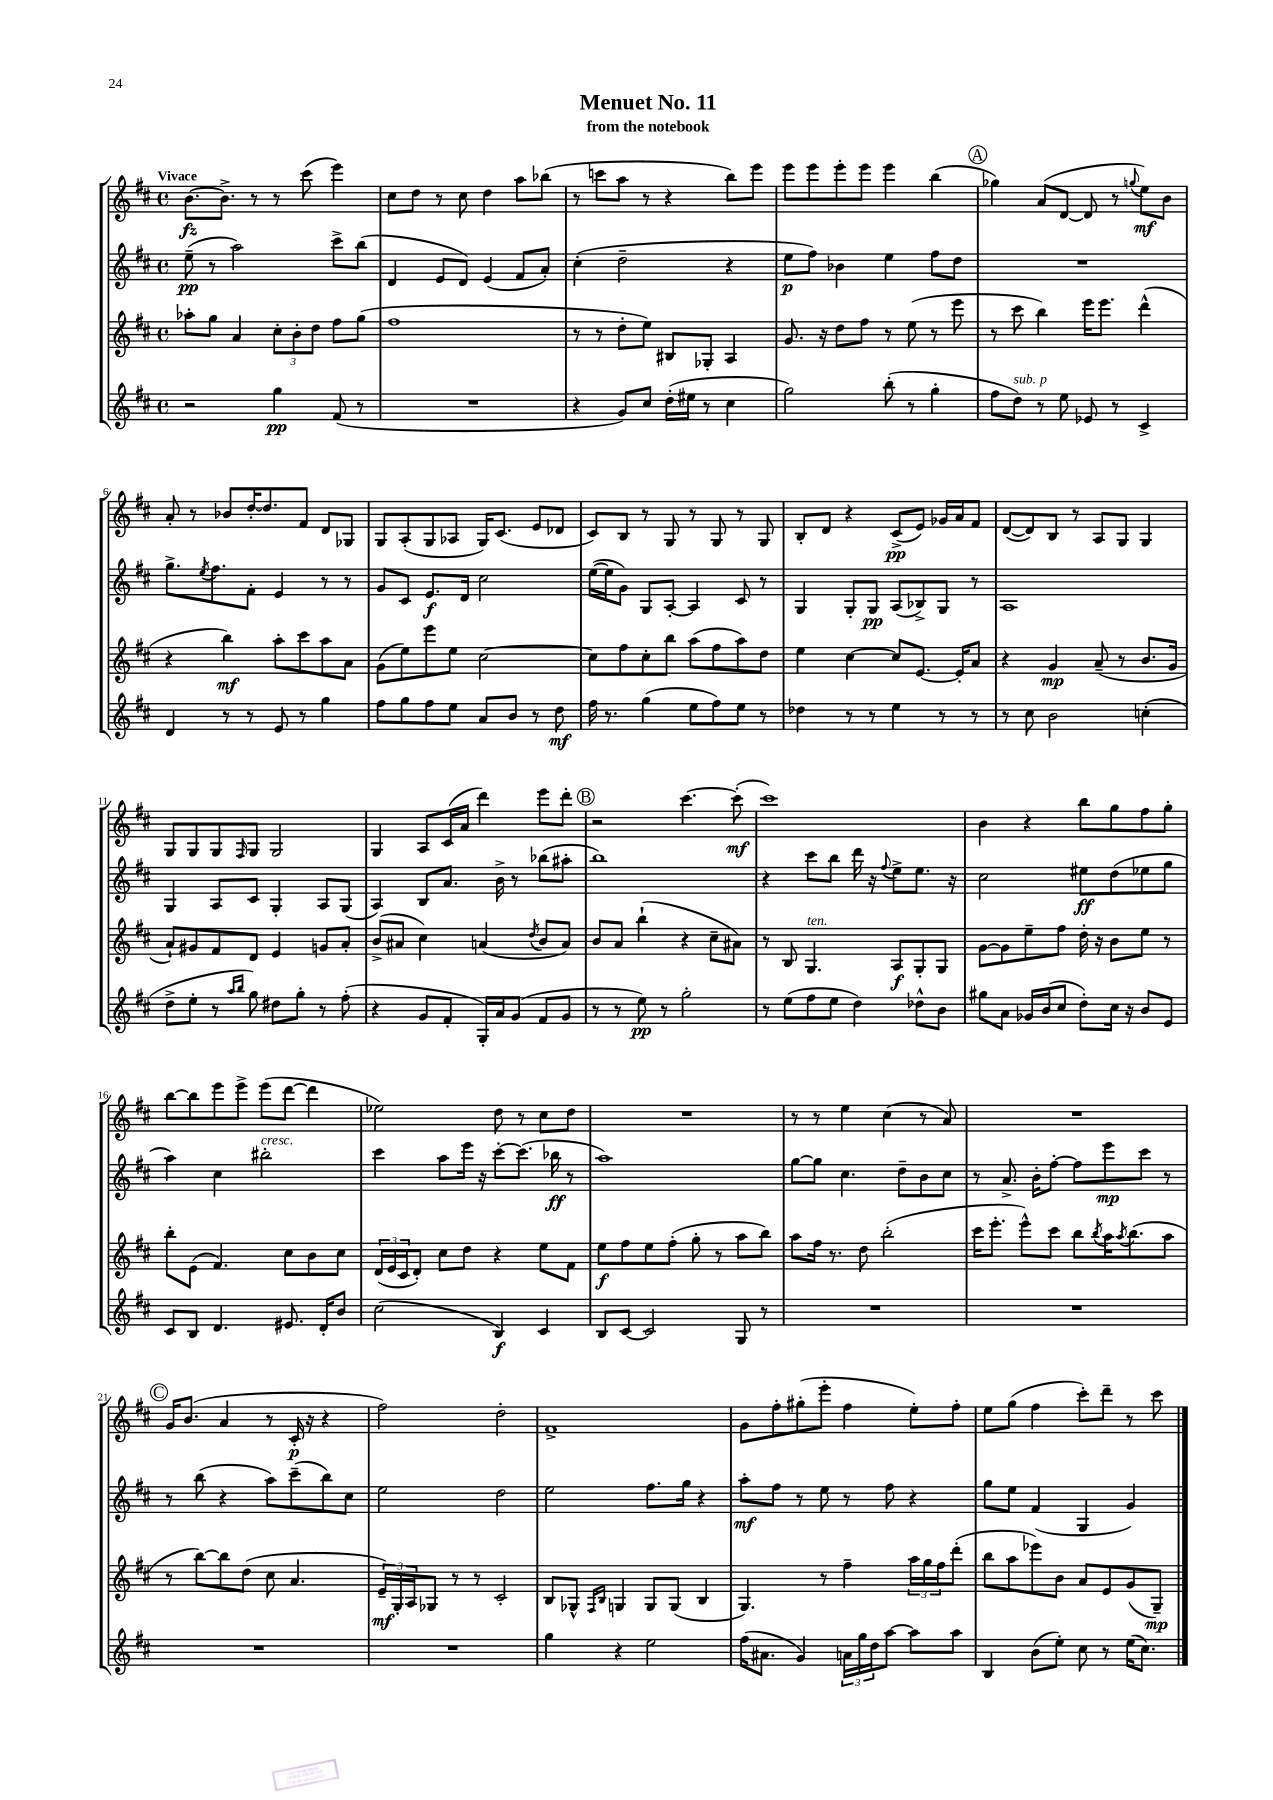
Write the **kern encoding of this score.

**kern	**dynam	**kern	**dynam	**kern	**dynam	**kern	**dynam
*part4	*part4	*part3	*part3	*part2	*part2	*part1	*part1
*staff4	*staff4	*staff3	*staff3	*staff2	*staff2	*staff1	*staff1
*clefG2	*	*clefG2	*	*clefG2	*	*clefG2	*
*k[f#c#]	*	*k[f#c#]	*	*k[f#c#]	*	*k[f#c#]	*
*M4/4	*	*M4/4	*	*M4/4	*	*M4/4	*
*met(c)	*	*met(c)	*	*met(c)	*	*met(c)	*
=1	=1	=1	=1	=1	=1	=1	=1
!	!	!	!	!	!	!LO:TX:a:B:t=Vivace	!
2r	.	8aa-X'\L	.	(8ee~\	pp	[8.b\L	fz
.	.	8gg\J	.	8r	.	.	.
.	.	.	.	.	.	8.b^\J]	.
.	.	4a/	.	2aa\)	.	.	.
.	.	.	.	.	.	8r	.
4gg\	pp	12cc#'\L	.	.	.	8r	.
.	.	12b'\	.	.	.	.	.
.	.	.	.	.	.	(8ccc#\	.
.	.	12dd\J	.	.	.	.	.
(8f#/	.	8ff#\L	.	8ccc#^\L	.	4eee\)	.
8r	.	(8gg\J	.	(8bb\J	.	.	.
=2	=2	=2	=2	=2	=2	=2	=2
1r	.	1ff#	.	4d/	.	8cc#\L	.
.	.	.	.	.	.	8dd\J	.
.	.	.	.	8e/L	.	8r	.
.	.	.	.	8d/J)	.	8cc#\	.
.	.	.	.	(4e/	.	4dd\	.
.	.	.	.	8f#/L	.	8aa\L	.
.	.	.	.	8a'/J)	.	(8bb-X\J	.
=3	=3	=3	=3	=3	=3	=3	=3
4r	.	8r	.	(4cc#'\	.	8r	.
.	.	8r	.	.	.	8cccn\L	.
8g/L)	.	8dd'\L	.	2dd~\	.	8aa\J	.
8cc#/J	.	8ee\J)	.	.	.	8r	.
(16dd'\LL	.	8B#X/L	.	.	.	4r	.
16ee#X\JJ	.	.	.	.	.	.	.
8r	.	8G-X'/J	.	.	.	.	.
4cc#\	.	4A/	.	4r	.	8bb\L)	.
.	.	.	.	.	.	8eee\J	.
=4	=4	=4	=4	=4	=4	=4	=4
2gg\)	.	8.g/	.	8ee\L	p	8eee\L	.
.	.	.	.	8ff#\J)	.	8eee\	.
.	.	16r	.	.	.	.	.
.	.	8dd\L	.	4b-X\	.	8eee'\	.
.	.	8ff#\J	.	.	.	8eee\J	.
(8bb'\	.	8r	.	4ee\	.	4eee\	.
8r	.	(8ee\	.	.	.	.	.
4gg'\	.	8r	.	8ff#\L	.	(4bb\	.
.	.	8eee\	.	8dd\J	.	.	.
!!LO:REH:place=s1:t=A
=5	=5	=5	=5	=5	=5	=5	=5
8ff#\L	.	8r	.	1r	.	4gg-X\)	.
!LO:TX:a:i:t=sub. p	!	!	!	!	!	!	!
8dd\J)	.	8ccc#\	.	.	.	.	.
8r	.	4bb\)	.	.	.	(8a/L	.
8ee\	.	.	.	.	.	[8d/J	.
8e-X/	.	16eee\KL	.	.	.	8d/]	.
.	.	8.eee\J	.	.	.	.	.
8r	.	.	.	.	.	8r	.
.	.	.	.	.	.	8qqggn/	.
4c#^/	.	(4ddd^^\	.	.	.	8ee\L)	mf
.	.	.	.	.	.	8b\J	.
!!LO:LB:g=z
=6	=6	=6	=6	=6	=6	=6	=6
4d/	.	4r	.	8.gg^\L	.	8a'/	.
.	.	.	.	.	.	8r	.
.	.	.	.	8qee/	.	.	.
.	.	.	.	8.ff#\	.	.	.
8r	.	4bb\)	mf	.	.	8b-X/L	.
8r	.	.	.	8f#'\J	.	[16dd'/K	.
.	.	.	.	.	.	8.dd/]	.
8e/	.	8aa'\L	.	4e/	.	.	.
8r	.	8ccc#\	.	.	.	8f#/J	.
4gg\	.	8aa\	.	8r	.	8d/L	.
.	.	8a\J	.	8r	.	8G-X/J	.
=7	=7	=7	=7	=7	=7	=7	=7
8ff#\L	.	(8g\L	.	8g/L	.	8G/L	.
8gg\	.	8ee\)	.	8c#/J	.	(8A'/	.
8ff#\	.	8eee\	.	8.e/L	f	8G/	.
8ee\J	.	8ee\J	.	.	.	8A-X/J	.
.	.	.	.	16d/Jk	.	.	.
8a/L	.	[2cc#\	.	2cc#\	.	16G/KL)	.
.	.	.	.	.	.	(8.c#/J	.
8b/J	.	.	.	.	.	.	.
8r	.	.	.	.	.	8e/L	.
8dd\	mf	.	.	.	.	8d-X/J	.
=8	=8	=8	=8	=8	=8	=8	=8
16ff#\	.	8cc#\L]	.	([16ee\LL	.	8c#/L)	.
8.r	.	.	.	16ee\J]	.	.	.
.	.	8ff#\	.	8g\J)	.	8B/J	.
(4gg\	.	8cc#'\	.	8G/L	.	8r	.
.	.	8bb\J	.	[8A'/J	.	8G/	.
8ee\L	.	(8aa\L	.	4A/]	.	8r	.
8ff#\)	.	8ff#\	.	.	.	8G/	.
8ee\J	.	8aa\)	.	8c#/	.	8r	.
8r	.	8dd\J	.	8r	.	8G/	.
=9	=9	=9	=9	=9	=9	=9	=9
4dd-X\	.	4ee\	.	4G/	.	8B'/L	.
.	.	.	.	.	.	8d/J	.
8r	.	[4cc#\	.	8G'/L	.	4r	.
8r	.	.	.	8G/J	pp	.	.
4ee\	.	8cc#/L]	.	(8A/L	.	(8c#^/L	pp
.	.	[8.e/J	.	8B-X^/)	.	8e/J)	.
8r	.	.	.	8G/J	.	16g-X/LL	.
.	.	16e'/KL]	.	.	.	16a/J	.
8r	.	8a/J	.	8r	.	8f#/J	.
=10	=10	=10	=10	=10	=10	=10	=10
8r	.	4r	.	1A	.	([8d/L	.
8cc#\	.	.	.	.	.	8d/])	.
2b\	.	4g/	mp	.	.	8B/J	.
.	.	.	.	.	.	8r	.
.	.	(8a~/	.	.	.	8A/L	.
.	.	8r	.	.	.	8G/J	.
(4ccn'\	.	8.b/L	.	.	.	4G/	.
.	.	16g/Jk	.	.	.	.	.
!!LO:LB:g=z
=11	=11	=11	=11	=11	=11	=11	=11
8dd^\L	.	8a`/L)	.	4G/	.	8G/L	.
8ee'\J	.	8g#X/	.	.	.	8G/	.
8r	.	8f#/	.	8A/L	.	8G/	.
16qqaa/LL	.	.	.	.	.	.	.
16qqbb/JJ	.	.	.	.	.	16qqF#/	.
8gg\)	.	8d/J	.	8c#/J	.	8G/J	.
8dd#X\L	.	4e/	.	4G'/	.	2G/	.
8gg'\J	.	.	.	.	.	.	.
8r	.	8gn/L	.	8A/L	.	.	.
(8ff#'\	.	8a'/J	.	(8G/J	.	.	.
=12	=12	=12	=12	=12	=12	=12	=12
4r	.	(8b^/L	.	4A/)	.	4G/	.
.	.	8a#X/J	.	.	.	.	.
8g/L	.	4cc#\)	.	8B/L	.	8A/L	.
8f#'/J	.	.	.	8.a/J	.	(16c#/L	.
.	.	.	.	.	.	16a/JJ	.
16G'/LL)	.	(4an/	.	.	.	4ddd\)	.
16a/J	.	.	.	16b^\	.	.	.
(8g/J	.	.	.	8r	.	.	.
.	.	8qdd/	.	.	.	.	.
8f#/L	.	8b/L	.	(8bb-X\L	.	8eee\L	.
8g/J	.	8a/J)	.	8aa#X'\J	.	8ddd'\J	.
!!LO:REH:place=s1:t=B
=13	=13	=13	=13	=13	=13	=13	=13
8r	.	8b/L	.	1bb)	.	2r	.
8r	.	8a/J	.	.	.	.	.
8ee\)	pp	(4bb`\	.	.	.	.	.
8r	.	.	.	.	.	.	.
2gg'\	.	4r	.	.	.	[4.ccc#\	.
.	.	8cc#~\L	.	.	.	.	.
.	.	8a#X\J)	.	.	.	(8ccc#'\]	mf
=14	=14	=14	=14	=14	=14	=14	=14
8r	.	8r	.	4r	.	1ccc#)	.
(8ee\L	.	8B/	.	.	.	.	.
!	!	!LO:TX:a:i:t=ten.	!	!	!	!	!
8ff#\	.	4.G/	.	8ccc#\L	.	.	.
8ee\J	.	.	.	8bb\J	.	.	.
4dd\)	.	.	.	16ddd\	.	.	.
.	.	.	.	16r	.	.	.
.	.	.	.	8qqff#/	.	.	.
.	.	8A/L	f	8ee^\L	.	.	.
8dd-X^^\L	.	8G'/	.	8.ee\J	.	.	.
8b\J	.	8G/J	.	.	.	.	.
.	.	.	.	16r	.	.	.
=15	=15	=15	=15	=15	=15	=15	=15
8gg#X\L	.	[8g\L	.	2cc#\	.	4b\	.
8a\J	.	8g\]	.	.	.	.	.
16g-X/LL	.	8ee~\	.	.	.	4r	.
(16b/J	.	.	.	.	.	.	.
8cc#/J	.	8ff#\J	.	.	.	.	.
8dd'\L)	.	16dd'\	.	8ee#X\L	ff	8bb\L	.
.	.	16r	.	.	.	.	.
16cc#\Jk	.	8b\L	.	(8dd\	.	8gg\	.
16r	.	.	.	.	.	.	.
8b/L	.	8ee\J	.	8ee-X\	.	8ff#\	.
8e/J	.	8r	.	8gg\J	.	8gg'\J	.
!!LO:LB:g=z
=16	=16	=16	=16	=16	=16	=16	=16
8c#/L	.	8bb'\L	.	4aa\)	.	[8bb\L	.
8B/J	.	(8e\J	.	.	.	8bb\]	.
4.d/	.	4.f#/)	.	4cc#\	.	8eee\	.
.	.	.	.	.	.	8eee^\J	.
!	!	!	!	!LO:TX:a:i:t=cresc.	!	!	!
.	.	.	.	2bb#X'\	.	(8eee\L	.
8.e#X/	.	8cc#\L	.	.	.	[8ddd\J	.
.	.	8b\	.	.	.	4ddd\]	.
16d'/KL	.	.	.	.	.	.	.
8b/J	.	8cc#\J	.	.	.	.	.
=17	=17	=17	=17	=17	=17	=17	=17
(2cc#\	.	(24d/LL	.	4ccc#\	.	2ee-X\)	.
.	.	24e/	.	.	.	.	.
.	.	24c#/J	.	.	.	.	.
.	.	8d'/J)	.	.	.	.	.
.	.	8cc#\L	.	8aa\L	.	.	.
.	.	8dd\J	.	16eee\Jk	.	.	.
.	.	.	.	16r	.	.	.
4B/)	f	4r	.	[8ccc#'\L	.	8dd\	.
.	.	.	.	(8.ccc#\J]	.	8r	.
4c#/	.	8ee\L	.	.	.	8cc#\L	.
.	.	.	.	16bb-X\	ff	.	.
.	.	8f#\J	.	8r	.	8dd\J	.
=18	=18	=18	=18	=18	=18	=18	=18
8B/L	.	8ee\L	f	1aa)	.	1r	.
[8c#/J	.	8ff#\	.	.	.	.	.
2c#/]	.	8ee\	.	.	.	.	.
.	.	(8ff#'\J	.	.	.	.	.
.	.	8gg'\	.	.	.	.	.
.	.	8r	.	.	.	.	.
8G/	.	8aa\L	.	.	.	.	.
8r	.	8bb\J)	.	.	.	.	.
=19	=19	=19	=19	=19	=19	=19	=19
1r	.	8aa\L	.	[8gg\L	.	8r	.
.	.	16ff#\Jk	.	8gg\J]	.	8r	.
.	.	8.r	.	.	.	.	.
.	.	.	.	4.cc#\	.	4ee\	.
.	.	8dd\	.	.	.	.	.
.	.	(2bb'\	.	.	.	(4cc#\	.
.	.	.	.	8dd~\L	.	.	.
.	.	.	.	8b\	.	8r	.
.	.	.	.	8cc#\J	.	8a/)	.
=20	=20	=20	=20	=20	=20	=20	=20
1r	.	16ccc#\KL	.	8r	.	1r	.
.	.	8.eee'\J	.	.	.	.	.
.	.	.	.	8.a^/	.	.	.
.	.	8eee^^\L)	.	.	.	.	.
.	.	.	.	16b'\KL	.	.	.
.	.	8ccc#\J	.	[8ff#'\J	.	.	.
.	.	8bb\L	.	8ff#\L]	.	.	.
.	.	8qbb/	.	.	.	.	.
.	.	16aa\K	.	8eee\	mp	.	.
.	.	8qaa/	.	.	.	.	.
.	.	(8.bb\	.	.	.	.	.
.	.	.	.	8ccc#\J	.	.	.
.	.	8aa\J	.	8r	.	.	.
!!LO:LB:g=z
!!LO:REH:place=s1:t=C
=21	=21	=21	=21	=21	=21	=21	=21
1r	.	8r	.	8r	.	16g/KL	.
.	.	.	.	.	.	(8.b/J	.
.	.	[8bb\L)	.	(8bb\	.	.	.
.	.	8bb\]	.	4r	.	4a/	.
.	.	(8dd\J	.	.	.	.	.
.	.	8cc#\	.	8aa\L)	.	8r	.
.	.	4.a/	.	(8ccc#~\	.	16c#'/	p
.	.	.	.	.	.	16r	.
.	.	.	.	8bb\)	.	4r	.
.	.	.	.	8cc#\J	.	.	.
=22	=22	=22	=22	=22	=22	=22	=22
1r	.	24e~/LL)	mf	2ee\	.	2ff#\)	.
.	.	24G'/	.	.	.	.	.
.	.	24A/J	.	.	.	.	.
.	.	8G-X/J	.	.	.	.	.
.	.	8r	.	.	.	.	.
.	.	8r	.	.	.	.	.
.	.	2c#'/	.	2dd\	.	2dd'\	.
=23	=23	=23	=23	=23	=23	=23	=23
4gg\	.	8B/L	.	2ee\	.	1f#^	.
.	.	8G-X^^/J	.	.	.	.	.
.	.	16qqF#/LL	.	.	.	.	.
.	.	16qqB/JJ	.	.	.	.	.
4r	.	4Gn/	.	.	.	.	.
2ee\	.	8G/L	.	8.ff#\L	.	.	.
.	.	(8G/J	.	.	.	.	.
.	.	.	.	16gg\Jk	.	.	.
.	.	4B/	.	4r	.	.	.
=24	=24	=24	=24	=24	=24	=24	=24
(16ff#\KL	.	4.G/)	.	8aa'\L	mf	8g\L	.
8.a#X\J	.	.	.	.	.	.	.
.	.	.	.	8ff#\J	.	8ff#'\	.
4g/)	.	.	.	8r	.	(8gg#X'\	.
.	.	8r	.	8ee\	.	8eee'\J	.
24an\LL	.	4ff#~\	.	8r	.	4ff#\	.
24gg\	.	.	.	.	.	.	.
24dd\J	.	.	.	.	.	.	.
[8aa\J	.	.	.	8ff#\	.	.	.
8aa\L]	.	24aa\LL	.	4r	.	8ee'\L)	.
.	.	24gg\	.	.	.	.	.
.	.	24ff#\J	.	.	.	.	.
8aa\J	.	(8ddd'\J	.	.	.	8ff#'\J	.
=25	=25	=25	=25	=25	=25	=25	=25
4B/	.	8bb\L	.	8gg\L	.	8ee\L	.
.	.	8aa\	.	8ee\J	.	(8gg\J	.
(8b\L	.	8eee-X\)	.	(4f#/	.	4ff#\	.
8ee'\J)	.	8b\J	.	.	.	.	.
8cc#\	.	8a/L	.	4G/	.	8ccc#'\L)	.
8r	.	8e/	.	.	.	8ddd~\J	.
(16ee\KL	.	(8g/	.	4g/)	.	8r	.
8.cc#\J)	.	.	.	.	.	.	.
.	.	8G~/J)	mp	.	.	8ccc#\	.
==	==	==	==	==	==	==	==
*-	*-	*-	*-	*-	*-	*-	*-
